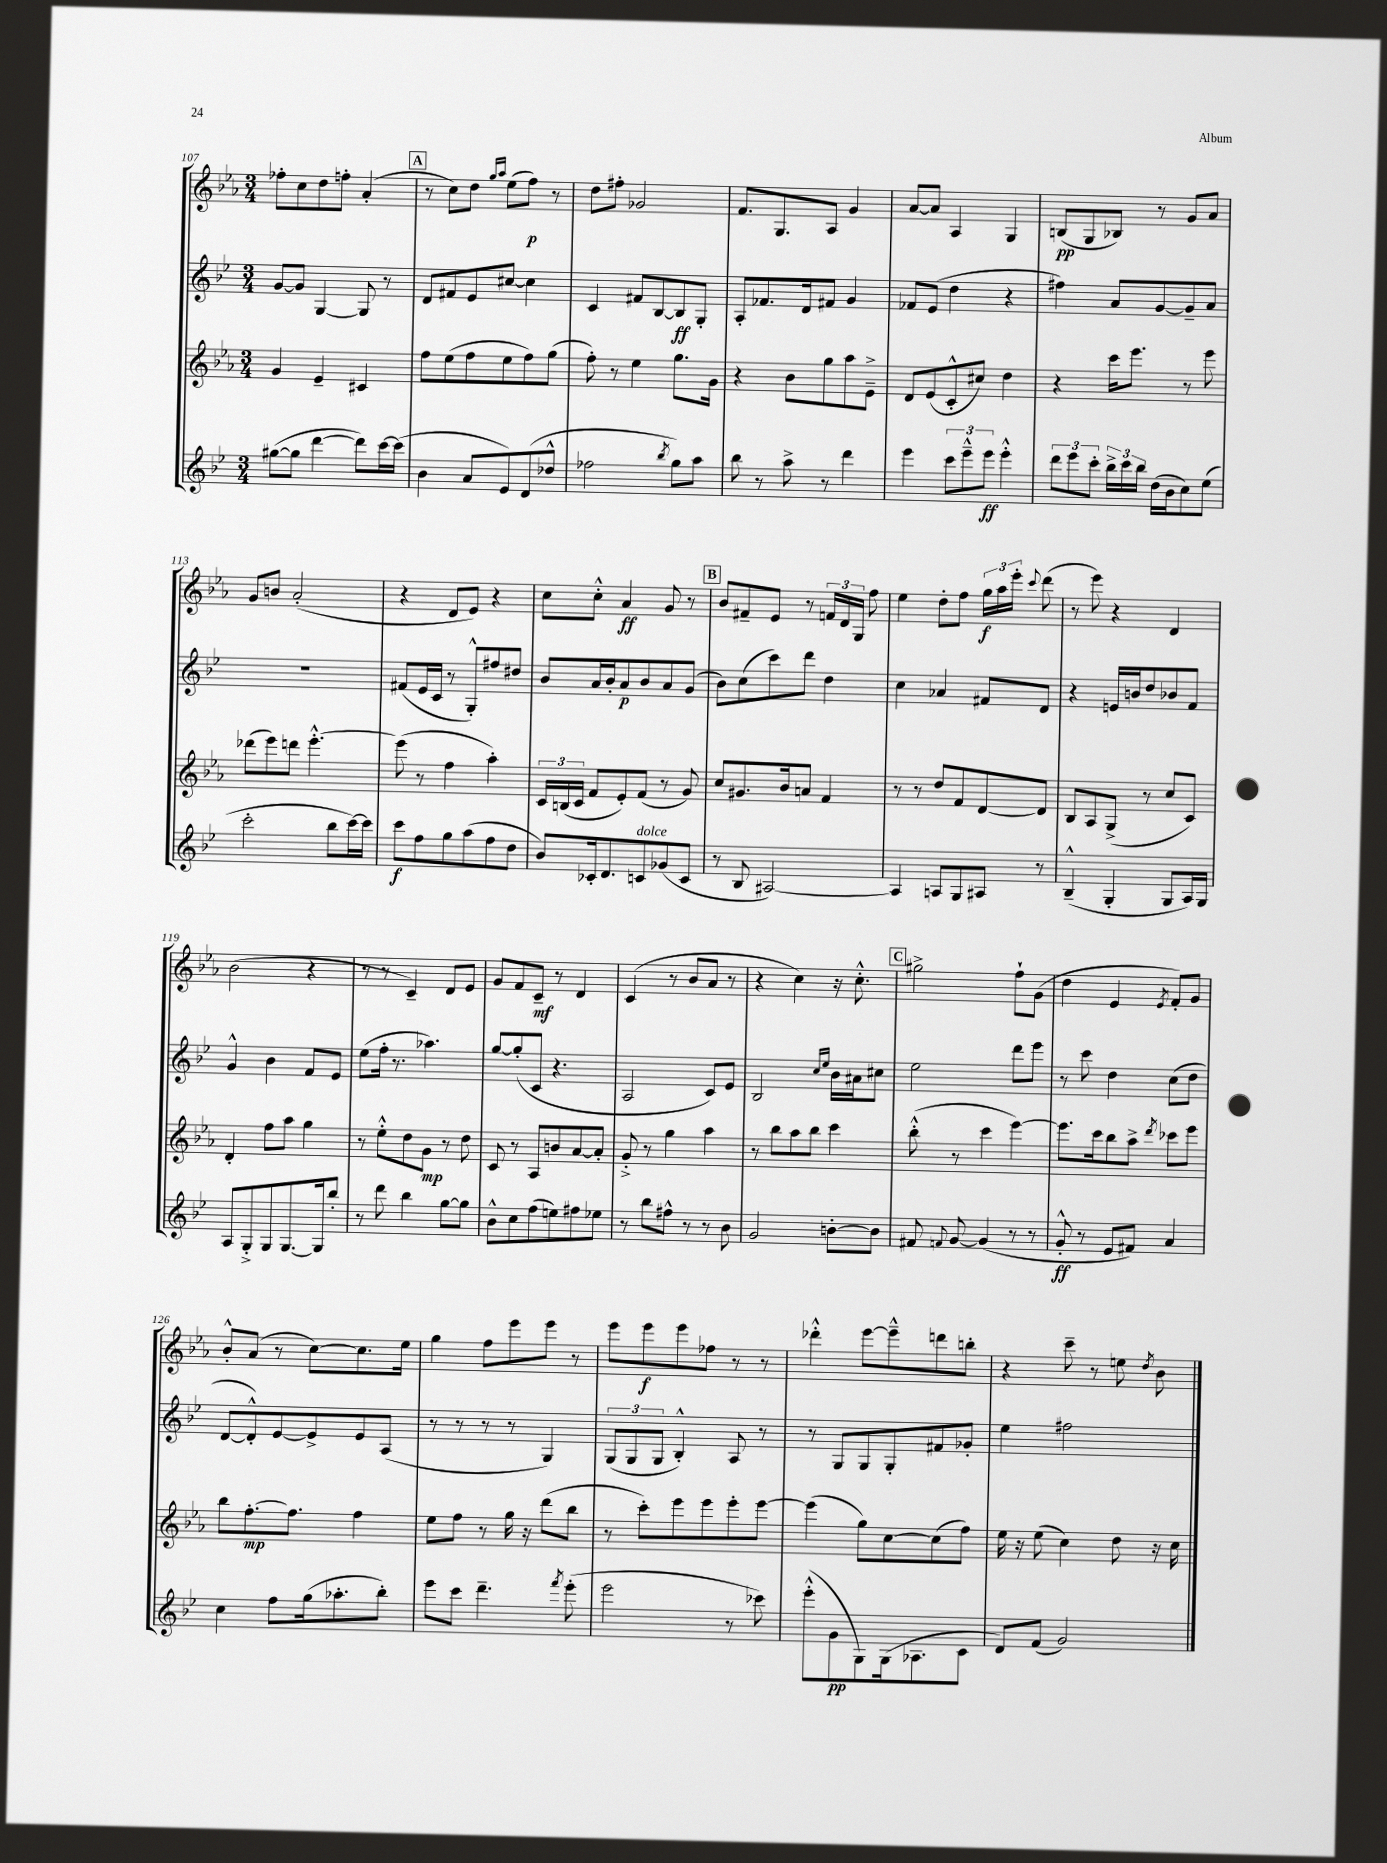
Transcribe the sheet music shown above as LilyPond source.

<<
\new StaffGroup <<
\new Staff = "s0" {
    \clef treble \key ees \major \numericTimeSignature \time 3/4
    \autoBeamOff fes''8[-. c''8 d''8 f''8]-. aes'4-.( |
    \mark \markup { \box "A" } r8 c''8[) d''8] \grace { g''16[ aes''16] } ees''8[( f''8]\p) r8 |
    d''8[ fis''8]-. ges'2 |
    f'8.[ g8. aes8] g'4 |
    aes'8[~ aes'8] aes4 g4 |
    b8[\pp( g8 bes8]) r8 g'8[ aes'8] |
    g'8[ b'8] aes'2-.( |
    r4 d'8[ ees'8]) r4 |
    c''8[ c''8]-.-^ aes'4\ff g'8 r8 |
    \mark \markup { \box "B" } bes'8[ fis'8-- ees'8] r8 \tuplet 3/2 { f'16[ d'16 g16] } f''8 |
    ees''4 d''8[-. f''8] \tuplet 3/2 { g''16[\f aes''16 ees'''16]-. } \appoggiatura { c'''8 } d'''8( |
    r8 ees'''8) r4 d'4 |
    bes'2( r4 |
    r8 r8 c'4--) d'8[ ees'8] |
    g'8[ f'8 c'8]--\mf r8 d'4 |
    c'4( r8 bes'8[ aes'8] r8 |
    r4 c''4) r16 c''8.-.-^ |
    \mark \markup { \box "C" } gis''2-> f''8[-! g'8]( |
    d''4 ees'4 \acciaccatura { ees'8 } f'8[-.) g'8] |
    bes'8[-.-^ aes'8]( r8 c''8[~) c''8. ees''16] |
    g''4 f''8[ ees'''8 ees'''8] r8 |
    ees'''8[ ees'''8\f ees'''8 fes''8] r8 r8 |
    des'''4-.-^ ees'''8[~ ees'''8---^ d'''8 b''8]-. |
    r4 c'''8-- r8 e''8 \acciaccatura { d''8 } bes'8 \bar "|." |
}
\new Staff = "s1" {
    \clef treble \key bes \major \numericTimeSignature \time 3/4
    \autoBeamOff g'8[~ g'8] g4~ g8 r8 |
    \mark \markup { \box "A" } d'8[ fis'8 ees'8 cis''8]~ cis''4 |
    c'4 fis'8[ bes8~ bes8\ff g8]-. |
    a8[-. fes'8. d'16 fis'8] g'4 |
    fes'8[ ees'8]( d''4 r4 |
    fis''4) a'8[ g'8~ g'8-- a'8] |
    R2. |
    fis'8[( ees'16 c'16] r8 g8[-.-^) fis''8 dis''8] |
    bes'8[ a'16 bes'16-. a'8\p bes'8 a'8 g'8]( |
    \mark \markup { \box "B" } bes'8[) c''8( c'''8) d'''8] d''4 |
    c''4 aes'4 fis'8[ d'8] |
    r4 e'16[ b'16 d''8 bes'8 f'8] |
    g'4-^ bes'4 f'8[ ees'8] |
    ees''8[( f''16]-. r8. aes''4.) |
    g''8[~ g''8-.( c'8] r4. |
    a2 c'8[) ees'8] |
    bes2 \grace { c''16[ ees''16] } bes'16[ ais'16 cis''8] |
    \mark \markup { \box "C" } ees''2 d'''8[ ees'''8] |
    r8 c'''8 d''4 c''8[( d''8] |
    d'8[~ d'8-.-^) ees'8~ ees'8-> ees'8 a8]( |
    r8 r8 r8 r8 g4) |
    \tuplet 3/2 { g8[( g8 g8] } bes4-.-^) a8 r8 |
    r8 g8[ g8 g8-. fis'8 ges'8]-. |
    ees''4 fis''2 \bar "|." |
}
\new Staff = "s2" {
    \clef treble \key ees \major \numericTimeSignature \time 3/4
    \autoBeamOff g'4 ees'4-- cis'4 |
    \mark \markup { \box "A" } f''8[ ees''8( f''8 ees''8 f''8) g''8]( |
    f''8-.) r8 ees''4 g''8.[ g'16] |
    r4 bes'8[ g''8 aes''8 ees'8]---> |
    d'8[ ees'8( c'8-.-^ cis''8]) d''4 |
    r4 c'''16[ ees'''8.] r8 ees'''8 |
    des'''8[( ees'''8) d'''8] ees'''4.~-.-^ |
    ees'''8( r8 f''4 aes''4-.) |
    \tuplet 3/2 { c'16[ b16( c'16] } f'8[ ees'8-.) f'8]( r8 g'8) |
    \mark \markup { \box "B" } c''8[ gis'8. bes'16 a'8] f'4 |
    r8 r8 d''8[ f'8 d'8~ d'8] |
    bes8[ aes8 g8]->( r8 c''8[ c'8]) |
    d'4-. f''8[ aes''8] g''4 |
    r8 ees''8[-.-^ d''8 g'8]\mp r8 d''8 |
    c'8 r8 aes8[ b'8 aes'8~ aes'8]-. |
    g'8-.-> r8 g''4 aes''4 |
    r8 bes''8[ aes''8 bes''8] c'''4 |
    \mark \markup { \box "C" } bes''8-.-^( r8 c'''4 ees'''4~) |
    ees'''8.[ c'''16 bes''8 aes''8]-> \acciaccatura { d'''8 } ces'''8[ ees'''8] |
    bes''8[ f''8.~-.\mp f''8.] f''4 |
    ees''8[ f''8] r8 g''16 r16 d'''8[( bes''8] |
    r8 c'''8[-.) ees'''8 ees'''8 ees'''8-. ees'''8]~ |
    ees'''4( g''8[) c''8~ c''8( f''8]) |
    ees''16 r16 ees''8( c''4) d''8 r16 c''16 \bar "|." |
}
\new Staff = "s3" {
    \clef treble \key bes \major \numericTimeSignature \time 3/4
    \autoBeamOff gis''8[~( gis''8] d'''4~ d'''8[) c'''16~ c'''16]( |
    \mark \markup { \box "A" } bes'4 a'8[ ees'8) d'8( des''8]-^ |
    fes''2 \acciaccatura { bes''8 } g''8[) a''8] |
    bes''8 r8 a''8-> r8 d'''4 |
    ees'''4 \tuplet 3/2 { c'''8[ ees'''8---^ ees'''8]\ff } ees'''4-.-^ |
    \tuplet 3/2 { d'''8[ ees'''8 c'''8]-. } \tuplet 3/2 { bes''16[-> c'''16 bes''16] } d''16[( bes'16 c''8) ees''8]( |
    c'''2-. bes''8[ c'''16~) c'''16] |
    c'''8[\f f''8 g''8 a''8( f''8 d''8] |
    bes'8[) ces'16-. d'8. c'8^\markup { \italic "dolce" } ges'8( c'8] |
    \mark \markup { \box "B" } r8 bes8 ais2~) |
    ais4 a8[ g8 ais8] r8 |
    bes4---^( g4-. g8[ a16) g16] |
    a8[ g8-.-> g8 g8.~ g16 bes''8]-. |
    r8 d'''8 bes''4 g''8[~ g''8] |
    bes'8[-^ c''8 f''8( e''8) fis''8 ees''8] |
    r8 bes''8[ fis''8]-^ r8 r8 bes'8 |
    g'2 b'8[~-. b'8] |
    \mark \markup { \box "C" } fis'8 \appoggiatura { f'8 } g'8~ g'4( r8 r8 |
    g'8-.-^\ff r8 ees'8[ fis'8]) a'4 |
    c''4 f''8[ g''16( aes''8.-. bes''8]-.) |
    ees'''8[ c'''8] d'''4.-- \acciaccatura { f'''8 } ees'''8-.( |
    ees'''2 r8 ces'''8) |
    ees'''8[-.-^( g'8\pp g8) g16( aes8. c'8] |
    d'8[) f'8]( g'2) \bar "|." |
}
>>
>>
\layout { \context { \Score currentBarNumber = #107 } }
